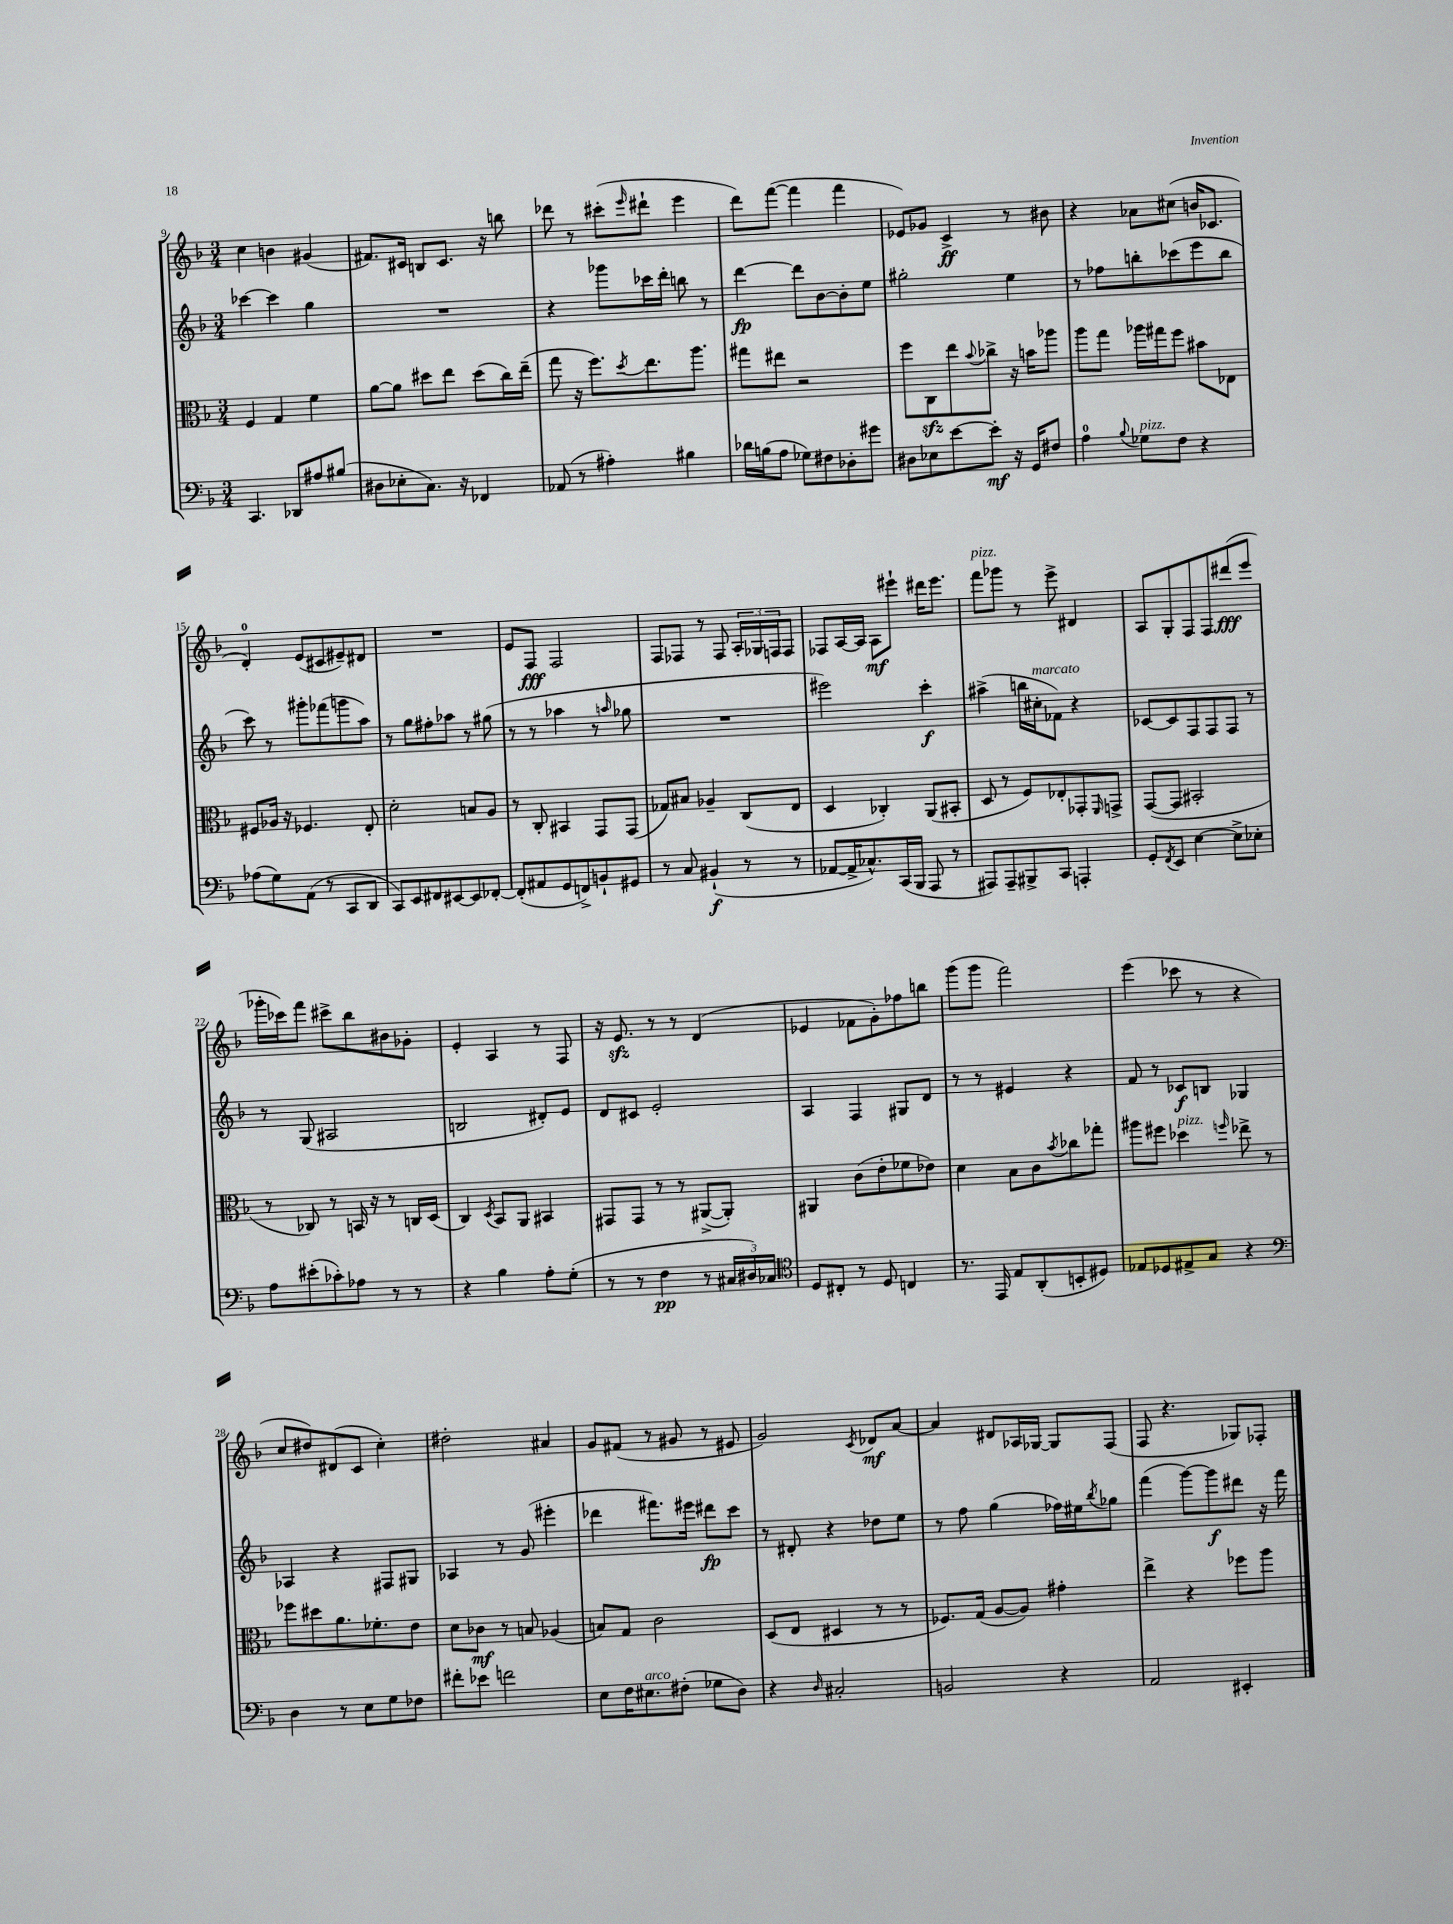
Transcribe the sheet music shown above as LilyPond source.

<<
\new StaffGroup <<
\new Staff = "s0" {
    \clef treble \key f \major \numericTimeSignature \time 3/4
    c''4 b'4 gis'4( |
    fis'8.) cis'16 b8 cis'8. r16 b''8 |
    des'''8 r8 cis'''8-.( \grace { e'''16 } dis'''8-! e'''4 |
    d'''8) f'''8~( f'''4 f'''4 |
    ees'8) ges'8 c'4->\ff r8 bis'8 |
    r4 aes'8 cis''8( b'16 ces'8. |
    d'4-0-.) e'8( cis'8 eis'8--) dis'8 |
    R2. |
    e'8 f8\fff f2 |
    f8 fes8 r8 fes8 \tuplet 3/2 { a16-. ges16 f16 } f8 |
    fes8 a16~ a16 a8\mf eis'''8-! dis'''16 eis'''8. |
    f'''8^\markup { \italic "pizz." } ges'''8 r8 e'''8-> dis'4 |
    a8 g8-. f8 f8 dis'''8\fff( e'''8 |
    ges'''16-. ces'''16) f'''8 cis'''8-> bes''8 bis'8 ges'8-. |
    e'4-. a4 r8 f8 |
    r16 e'8.\sfz r8 r8 d'4( |
    ees'4 fes'8 g'8-.) fes''8 b''8 |
    g'''8( g'''8 f'''2) |
    e'''4( ces'''8 r8 r4 |
    c''8 dis''8) dis'8( c'8 c''4-.) |
    dis''2-. ais'4 |
    g'8 fis'8( r8 gis'8 r8 eis'8 |
    g'2) \acciaccatura { c'8 } des'8\mf a'8~ |
    a'4 dis'8 aes16 ges16~ ges8 f8( |
    f8 r4. ges8) fes8-. \bar "|." |
}
\new Staff = "s1" {
    \clef treble \key f \major \numericTimeSignature \time 3/4
    ces'''4~ ces'''4 g''4 |
    R2. |
    r4 ges'''8 ces'''16 d'''16-. b''8 r8 |
    d'''4~\fp d'''8 bes'8~ bes'8-. e''8 |
    gis''2-. e''4 |
    r8 fes''8 b''8-. ces'''8( e'''8 b''8 |
    c'''8) r8 gis'''8-. fes'''8( g'''8 a''8) |
    r8 g''8 fis''8-. aes''8 r8 gis''8( |
    r8 r8 aes''4 r8 \grace { a''16 } ges''8 |
    R2. |
    eis'''2) c'''4-.\f |
    ais''4->( b''16 cis''16-.^\markup { \italic "marcato" } fes'8) r4 |
    ces'8~ ces'8 f8 f8 f8 r8 |
    r8 g8( ais2 |
    b2 dis'8-.) e'8 |
    d'8 cis'8 e'2-. |
    a4 f4 gis8 d'8 |
    r8 r8 eis'4 r4 |
    f'8 r8 ces'8\f b8 ges4 |
    aes4 r4 fis8 gis8 |
    aes4 r8 g'8( eis'''4-. |
    des'''4 fis'''8.) eis'''16 dis'''8\fp c'''8 |
    r8 dis'8-. r4 des''8 e''8 |
    r8 f''8 g''4( fes''16) eis''16 \acciaccatura { bes''8 } ges''8 |
    f'''4( g'''8~) g'''8\f dis'''8 r16 f'''16 \bar "|." |
}
\new Staff = "s2" {
    \clef alto \key f \major \numericTimeSignature \time 3/4
    f4 g4 f'4 |
    a'8~ a'8 dis''8 e''8 dis''8( c''16) e''16--( |
    g''8 r16 f''8.) \acciaccatura { d''8 } e''8. a''8. |
    gis''8 eis''8 r2 |
    f''8 c8\sfz e''8 \appoggiatura { bes'8 } ces''8-> r16 b'16 aes''8 |
    a''8 g''8 aes''16 gis''16 f''8 bis'8 ees8 |
    fis8 aes16 r16 fes4. e8-. |
    d'2-. b8 a8 |
    r8 c8-. bis,4 g,8 g,8( |
    ges8) bis8 aes4-- c8( e8 |
    d4 ces4-.) a,8( bis,8-. |
    d8 r8 f8) ees8-. ges,8-. \grace { f,16 } g,8-> |
    g,8~( g,8 bis,2-. |
    r8 ces8) r8 b,16 r16 r8 c16 d16( |
    c4) \acciaccatura { d8 } bes,8 a,8 bis,4 |
    gis,8 gis,8 r8 r8 ais,8~->( ais,8-.) |
    ais,4 c'8( e'8-. fes'8 ees'8) |
    d'4 bes8 c'8 \acciaccatura { bes'8 } ces''8 ges''8-. |
    ais''8 fis''8 des''4^\markup { \italic "pizz." } \grace { f''16 } ees''8-> r8 |
    fes''8 dis''8 a'8. fes'8.-. e'8 |
    d'8 ces'8\mf r8 b8 aes4( |
    b8) g8 c'2 |
    d8( e8 dis4 r8 r8 |
    fes8.) g16( a8~ a8) gis'4-. |
    e''4-> r4 fes''8 a''8 \bar "|." |
}
\new Staff = "s3" {
    \clef bass \key f \major \numericTimeSignature \time 3/4
    c,4. des,8 ais8 bis8( |
    dis8 ees8-. c8.) r16 fes,4 |
    aes,8( r8 ais4-.) bis4 |
    des'16 b16( a8 ges8) fis8 des8-. gis'8 |
    dis8 ees8 e'8~ e'8-.\mf r16 g,16 fis8 |
    a4-0 \appoggiatura { bes8 } ges8^\markup { \italic "pizz." } f8 r4 |
    aes8( g8) a,8( r8 c,8 d,8 |
    c,8) e,8 fis,8 eis,8~ eis,8 fes,8~-. |
    fes,8-.( ais,8 g,8 f,8->) b,8-! gis,8 |
    r8 c8 bis,4-!\f( r8 r8 |
    aes,8~ aes,16-> ces8.-^) c,16( bes,,16 a,,8 r8 |
    ais,,8) ais,,8-- bis,,8-> c,8 a,,4-. |
    g,8-. \acciaccatura { f,8 } e,8 e4~ e8-> ees8-. |
    a8 eis'8-.( ces'8-.) aes8 r8 r8 |
    r4 bes4 a8-. g8-.( |
    r8 r8 f4\pp r8 \tuplet 3/2 { cis16 dis16) ces16 } |
    \clef tenor d8 cis8-. r8 d8 c4 |
    r8. e,16 e8 a,8-.( b,8-. dis8) |
    ees8 des8 eis8-> g8 r4 |
    \clef bass d4 r8 e8 g8 fes8 |
    fis'8-. ees'8 f'2 |
    e8 f16 eis8.^\markup { \italic "arco" } fis8-.( ges8 d8) |
    r4 \grace { d16 } cis2-. |
    b,2 r4 |
    a,2 eis,4-. \bar "|." |
}
>>
>>
\layout { \context { \Score currentBarNumber = #9 } }
